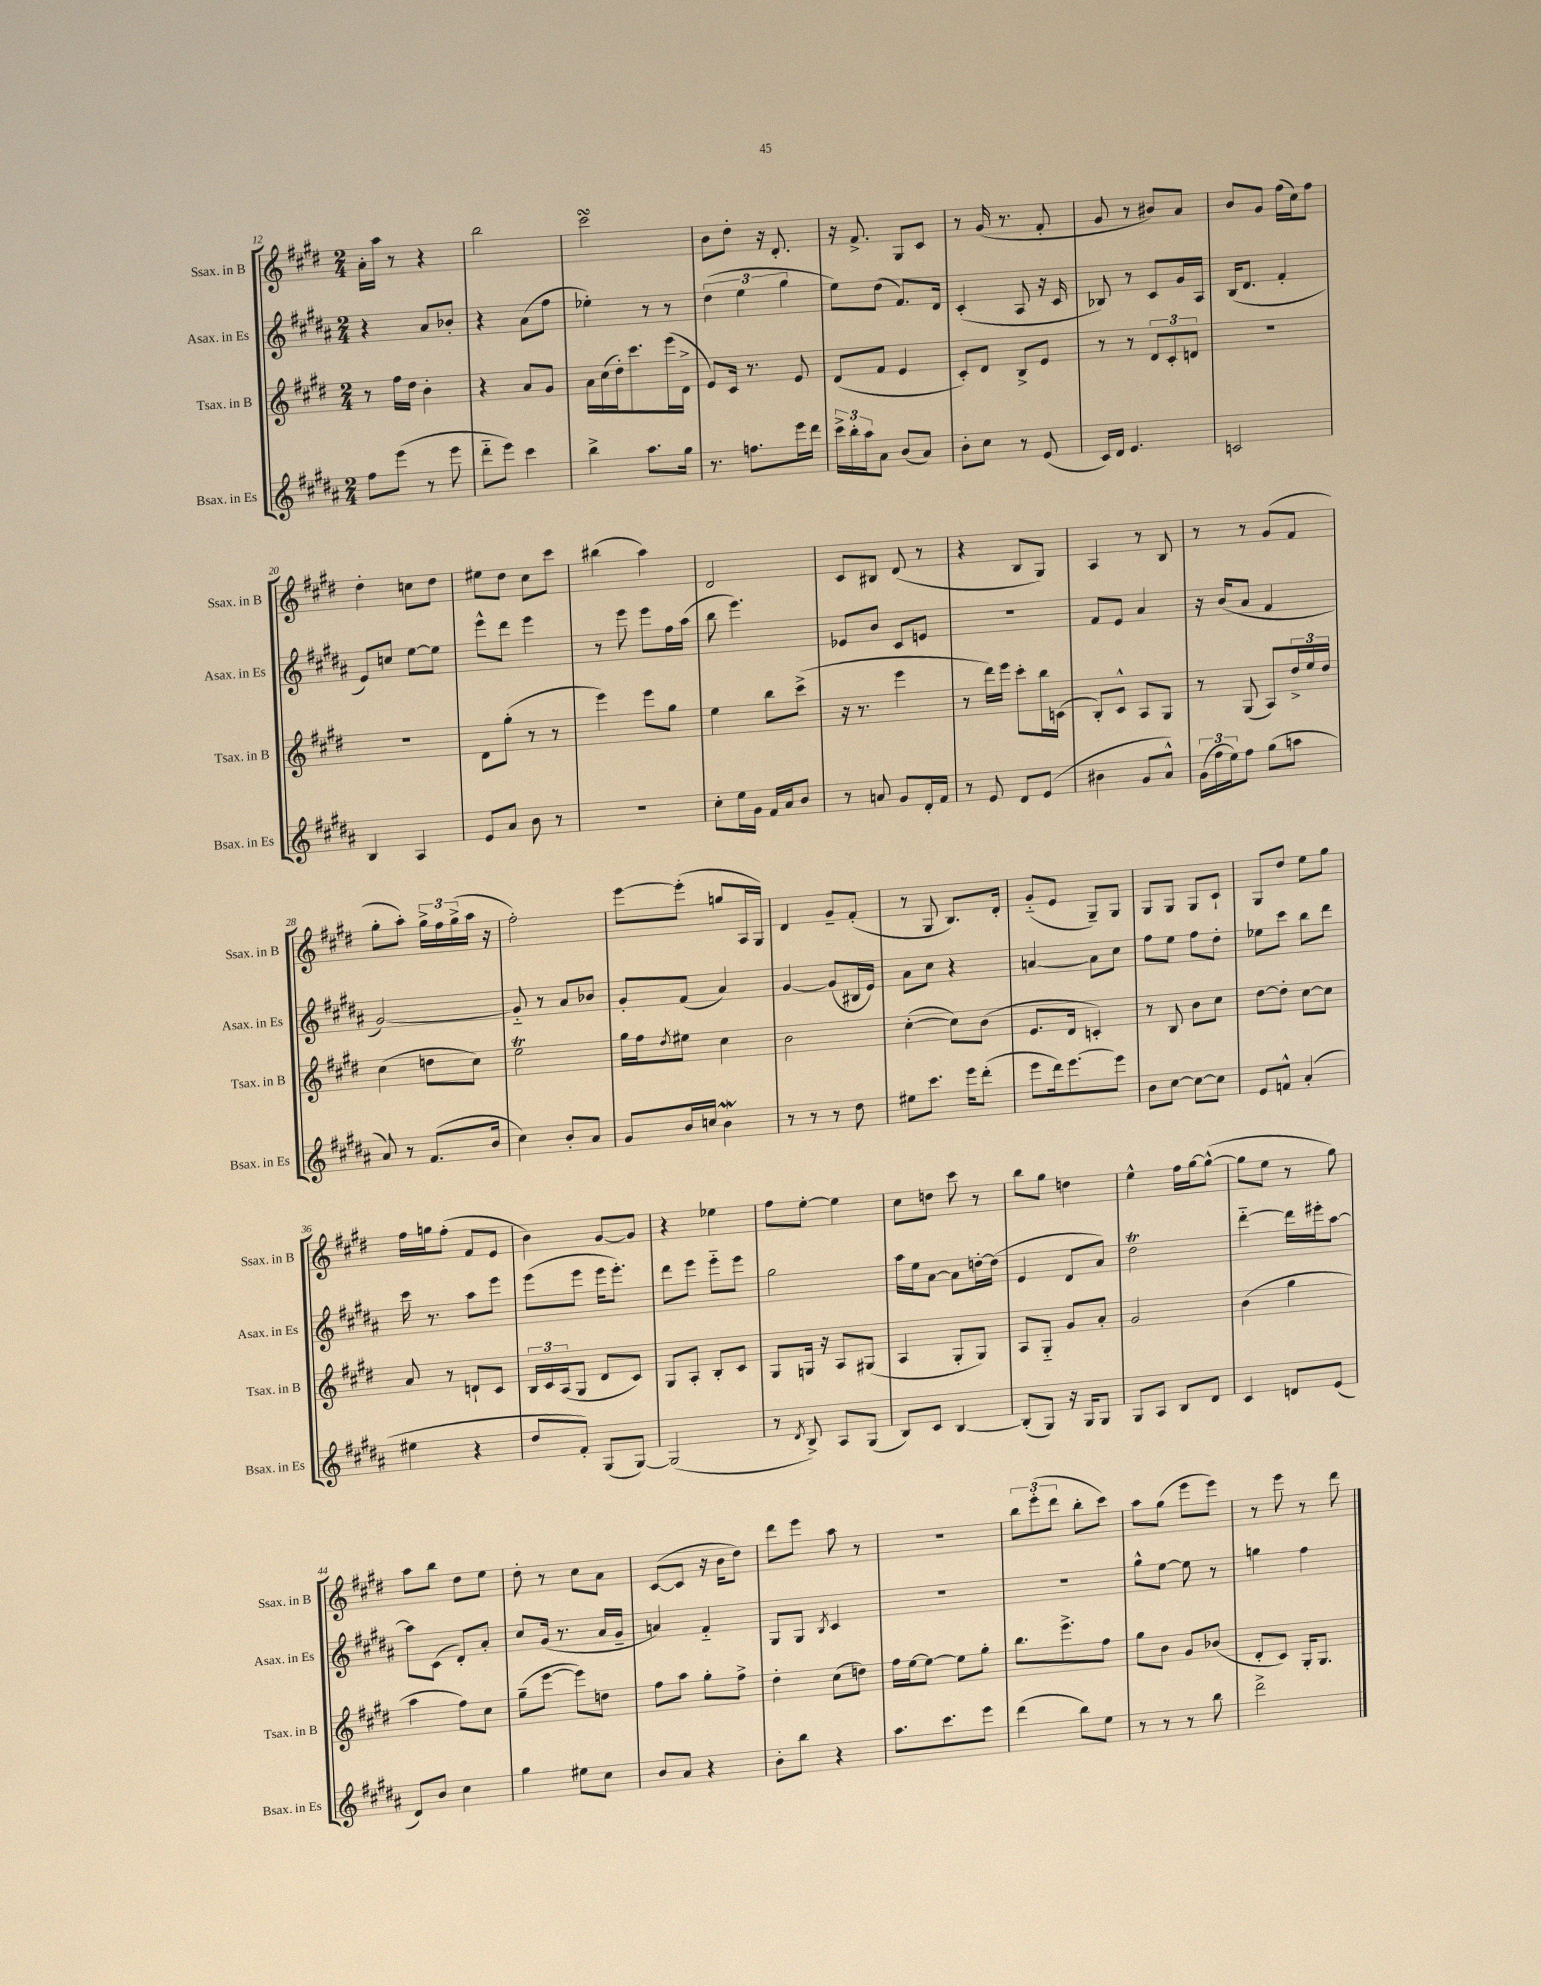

**kern	**kern	**kern	**kern
*staff4	*staff3	*staff2	*staff1
*clefG2	*clefG2	*clefG2	*clefG2
*k[f#c#g#d#a#]	*k[f#c#g#d#]	*k[f#c#g#d#a#]	*k[f#c#g#d#]
*M2/4	*M2/4	*M2/4	*M2/4
8ff#\L	8r	4r	16a'\LL
.	.	.	16aa\JJ
(8eee\J	16ff#\LL	.	8r
.	16dd#\JJ	.	.
8r	4b'\	8a#/L	4r
8eee\	.	8b-'/J	.
=	=	=	=
8ddd#'~\L	4r	4r	2bb\
8eee\J)	.	.	.
4ccc#\	8a/L	(8a#\L	.
.	8g#/J	8ff#\J	.
=	=	=	=
4bb^\	16a\LL	4ee-'\)	2ccc#\
.	(16cc#\	.	.
.	16dd#'\J)	.	.
.	8.ccc#\	.	.
8.aa#\L	.	8r	.
.	(16eee\L	8r	.
16gg#\Jk	16d#^\JJ	.	.
=	=	=	=
8.r	8e/L)	(6dd#\	8b\L
.	16c#/Jk	.	8dd#'\J
.	.	6ee\	.
8.ff\L	8.r	.	.
.	.	.	16r
.	.	.	8.d#'/
.	.	6gg#\	.
16eee\L	8e/	.	.
16ddd#\JJ	.	.	.
=	=	=	=
24ccc#^\LL	(8d#/L	8ee\L)	16r
24bb'\	.	.	.
.	.	.	8.f#^/
24aa#\J	.	.	.
8a#\J	8f#/J	(8dd#\J	.
(8b/L	4e/	8.f#/L)	8G#/L
8a#/J)	.	.	8c#/J
.	.	16d#/Jk	.
=	=	=	=
8b'\L	8c#'/L)	(4c#'/	8r
8cc#\J	8d#/J	.	(16g#/
.	.	.	8.r
8r	8B^/L	8A#/	.
(8e/	8e/J	16r	8f#'/
.	.	16c#/	.
=	=	=	=
16c#/LL)	8r	8B-/)	8g#/
16d#/JJ	.	.	.
4.e/	8r	8r	8r
.	12d#/L	8c#/L	8b#/L)
.	12c#'/	.	.
.	.	16g#/L	8a/J
.	12d/J	.	.
.	.	16A#/JJ	.
=	=	=	=
2c/	2r	(16B/LK	8b/L
.	.	8.d#/J	.
.	.	.	8g#/J
.	.	4f#'/	(16ff#\LL
.	.	.	16cc#\J)
.	.	.	8ff#\J
=	=	=	=
4B/	2r	8e/L)	4dd#'\
.	.	8cc/J	.
4A#/	.	[8ee\L	8cc\L
.	.	8ee\]J	8dd#\J
=	=	=	=
8e/L	8d#\L	8eee^^\L	8ee#\L
8a#/J	(8gg#'\J	8ddd#\J	8dd#\J
8b\	8r	4eee\	8cc#\L
8r	8r	.	8ccc#\J
=	=	=	=
2r	4eee\)	8r	(4bb#\
.	.	8eee\	.
.	8eee\L	8eee\L	4aa\)
.	8gg#\J	16ff#\L	.
.	.	(16aa#\JJ	.
=	=	=	=
8cc#'\L	4ee\	8bb\	2d#/
16ee\L	.	4.eee\)	.
16g#\JJ	.	.	.
16f#/LL	8bb\L	.	.
16a#/J	.	.	.
8b/J	(8ccc#^\J	.	.
=	=	=	=
8r	16r	8e-/L	8c#/L
.	8.r	.	.
8a/	.	8b/J	8B#/J
8g#/L	4eee\	8c#/L	(8d#/
16d#'/L	.	8e/J	8r
16f#/JJ	.	.	.
=	=	=	=
8r	8r	2r	4r
8e/	16ddd#\LL)	.	.
.	16eee\JJ	.	.
8d#/L	8ccc#'\L	.	8B/L
(8e/J	16bb\L	.	8G#/J)
.	(16c\JJ	.	.
=	=	=	=
4b#\	8B'/L)	8f#/L	4A/
.	8c#^^/J	8e/J	.
8g#/L	8A/L	4a#/	8r
8a#^^/J)	8G#/J	.	8B/
=	=	=	=
(24g#\LL	8r	16r	8r
24ff#\	.	.	.
.	.	(16b/LK	.
24ee\J)	.	.	.
8ff#\J	(8G#/	8a#/J	8r
(8gg#\L	8A/L)	4f#/	(8g#/L
8aa\J	24dd#^/L	.	8f#/J
.	24ee/	.	.
.	24dd#/JJ	.	.
=	=	=	=
8a#/)	(4cc#\	[2g#/)	8gg#'\L
8r	.	.	8aa'\J)
(8.f#/L	8dd\L	.	24gg#^\LL
.	.	.	24ff#\
.	.	.	(24gg#^\
.	8cc#\J)	.	16aa\JJ
16b/Jk	.	.	16r
=	=	=	=
4cc#\)	2ee\	8g#'~/]	2ff#'\)
.	.	8r	.
8b'/L	.	8a#/L	.
8a#/J	.	8b-/J	.
=	=	=	=
8g#/L	16gg#\LL	8g#'/L	[8eee\L
.	16ff#\J	.	.
.	8qdd#/	.	.
16b/L	8ee#\J	(8f#/J	(8eee'\]J
16cc/JJ	.	.	.
4b\	4cc#\	4a#/)	8gg/L
.	.	.	16A/L
.	.	.	16G#/JJ)
=	=	=	=
8r	2b\	[4g#/	4d#/
8r	.	.	.
8r	.	(8g#/]L	8g#~/L
8dd#\	.	16B#/L	(8f#'/J
.	.	16e/JJ)	.
=	=	=	=
8ee#\L	([4cc#'\	8a#\L	8r
8.ccc#\J	.	8cc#\J	8G#/
.	8cc#\]L)	4r	8.B/L)
16eee\LK	.	.	.
(8ddd#'\J	(8b\J	.	.
.	.	.	16d#'/Jk
=	=	=	=
8eee\L	8.e/L	[4a/	(8g#'~/L
16ddd#\k)	.	.	8e/J
[8.eee\	16d#/Jk	.	.
.	4c'/)	8a\]L	8G#~/L)
8eee\]J	.	8cc#\J	8G#/J
=	=	=	=
8b\L	8r	8ff#\L	8G#/L
[8cc#\J	8B/	8ee\J	8G#/J
8cc#\_L	8b\L	8ff#\L	8G#/L
8cc#\]J	8cc#\J	8dd#'\J	8c#`/J
=	=	=	=
8e/L	[8dd#\L	8ee-\L	8G#/L
8f^^/J	8dd#'\]J	8ccc#\J	8dd#/J
(4a#'/	[8cc#\L	8bb\L	8ee\L
.	8cc#\]J	8ddd#\J	8gg#\J
=	=	=	=
4ee#\	8a/	16ccc#\	16ff#\LL
.	.	8.r	16gg\J
.	8r	.	(8ff#'\J
4r	8d`/L	8aa#\L	8f#/L
.	8c#/J	8eee\J	8e/J
=	=	=	=
8dd#/L	24B/LL	(8eee\L	4b\)
.	24c#/	.	.
.	(24A/J	.	.
8f#'/J)	8G#/J	8eee\J	.
(8G#/L	8d#/L	16eee\LK	[8g#/L
.	.	8.eee'\J)	.
[8G#/J)	8c#/J)	.	8g#/]J
=	=	=	=
(2G#/]	8G#/L	8ddd#\L	4r
.	8A'/J	8eee\J	.
.	8B'/L	8eee'~\L	4ee-\
.	8c#/J	8eee\J	.
=	=	=	=
8r	8G#/L	2gg#\	8ff#\L
8qd#/	.	.	.
8B^/)	16G/Jk	.	[8ee'\J
.	16r	.	.
8A#/L	8A/L	.	4ee\]
(8G#/J	(8G#/J	.	.
=	=	=	=
8B/L)	4A/	16aa#\LL	8cc#\L
.	.	16ee\J	.
8c#/J	.	[8a#\J	8dd\J
[4B/	8G#'/L	8a#\]L	8ccc#\
.	8G#/J)	[16dd'\L	8r
.	.	(16dd\]JJ	.
=	=	=	=
(8B'/]L	8A/L	4e/	8bb\L
8G#/J)	8G#'~/J	.	8gg#\J
16r	8g#/L	8d#/L	4dd\
16G#/LK	.	.	.
8G#/J	8a'/J	8a#/J)	.
=	=	=	=
8G#/L	2g#/	2dd#\	4ee^^\
8A#/J	.	.	.
8B/L	.	.	16ff#\LL
.	.	.	[16gg#\J
8d#/J	.	.	(8gg#^^\_J
=	=	=	=
4c#/	(4b\	[4ddd#'~\	8gg#\]L
.	.	.	8ee\J
8d/L	4gg#\	16ddd#\]LL	8r
.	.	16eee#'\J	.
(8e/J	.	[8aa#\J	8gg#\)
=	=	=	=
8d#/L)	4aa\	8aa#\]L	8aa\L
8b/J	.	(8c#\J	8bb\J
4cc#\	8ff#\L)	8d#'/L)	8dd#\L
.	8cc#\J	8a#'/J	8ee\J
=	=	=	=
4gg#\	(8gg#~\L	8cc#/L	8dd#'\
.	[8eee\J	(16g#/Jk	8r
.	.	8.r	.
8ee#\L	8eee\]L)	.	8cc#\L
8cc#\J	8dd\J	16a#/LL	8a\J
.	.	16g#~/JJ	.
=	=	=	=
8b/L	8ff#\L	4a/)	([8c#/L
8a#/J	8aa\J	.	8c#/]J
4r	8gg#'\L	4f#'~/	16r
.	.	.	16b\LK
.	8ff#^\J	.	8dd#\J)
=	=	=	=
8b'\L	4dd#'\	8G#/L	8ddd#\L
8bb\J	.	8G#/J	8eee\J
.	.	8qB/	.
4r	(8cc#\L	4c#/	8aa\
.	8dd\J)	.	8r
=	=	=	=
8.aa#\L	16ff#\LL	2r	2r
.	[16ee\J	.	.
.	8ee\_J	.	.
8.ccc#\	.	.	.
.	8ee\]L	.	.
8eee\J	8gg#'\J	.	.
=	=	=	=
(4ddd#\	8.bb\L	2r	12bb\L
.	.	.	(12eee'\
.	.	.	12ddd#\J
.	8.eee^\	.	.
8bb\L)	.	.	8bb'\L
8ee\J	8ff#\J	.	8ccc#\J)
=	=	=	=
8r	8gg#\L	8gg#^^\L	8aa\L
8r	8b\J	[8ee\J	(8gg#\J
8r	8g#/L	8ee\]	8eee\L
8bb\	(8b-/J	8r	8eee\J)
=	=	=	=
2ddd#^\	8d#'/L	4gg\	8r
.	8c#/J)	.	8eee\
.	16G#'/LK	4ff#\	8r
.	8.G#/J	.	.
.	.	.	8ddd#\
==	==	==	==
*-	*-	*-	*-
